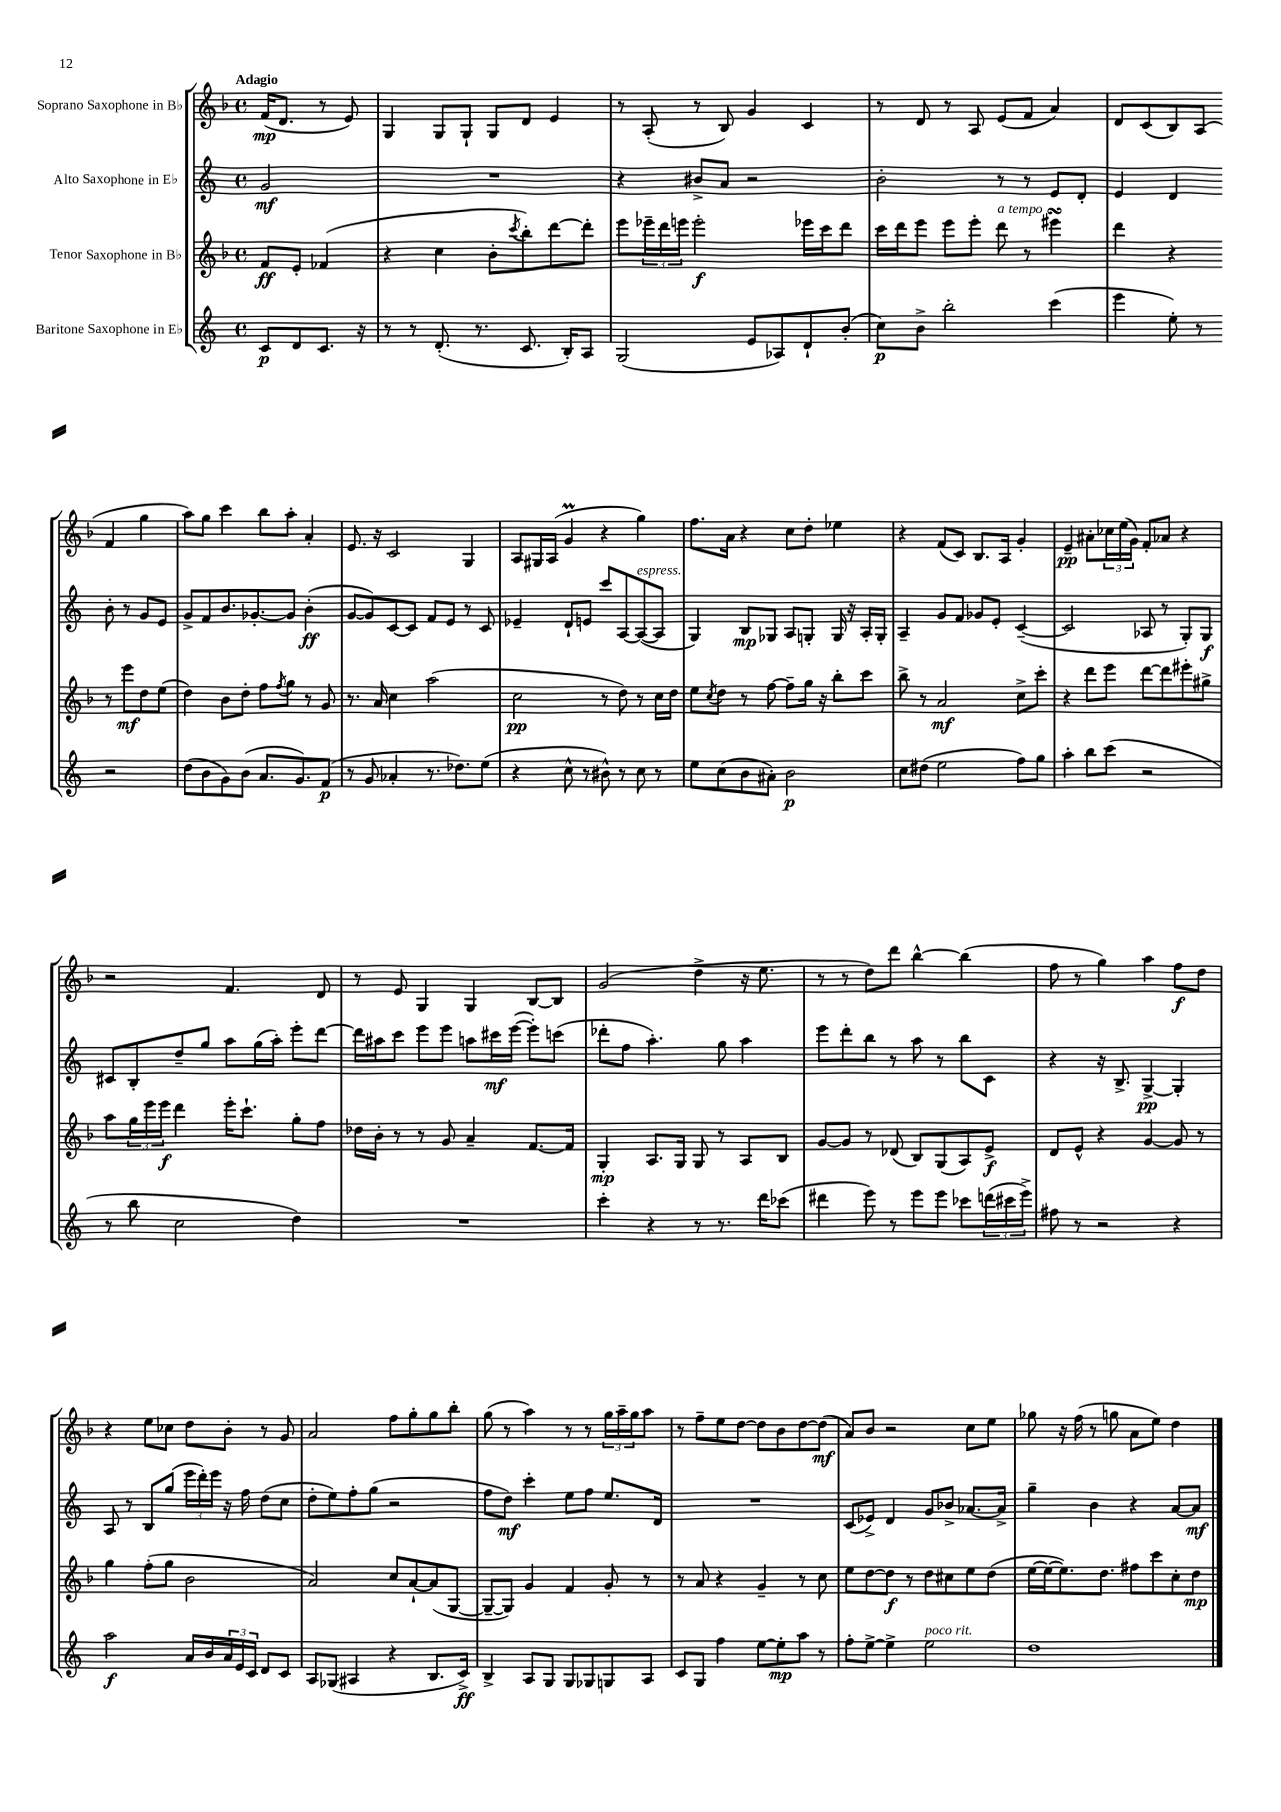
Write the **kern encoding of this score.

**kern	**dynam	**kern	**dynam	**kern	**dynam	**kern	**dynam
*part4	*part4	*part3	*part3	*part2	*part2	*part1	*part1
*staff4	*staff4	*staff3	*staff3	*staff2	*staff2	*staff1	*staff1
*I"Baritone Saxophone in E♭	*	*I"Tenor Saxophone in B♭	*	*I"Alto Saxophone in E♭	*	*I"Soprano Saxophone in B♭	*
*clefG2	*	*clefG2	*	*clefG2	*	*clefG2	*
*k[]	*	*k[b-]	*	*k[]	*	*k[b-]	*
*M4/4	*	*M4/4	*	*M4/4	*	*M4/4	*
*met(c)	*	*met(c)	*	*met(c)	*	*met(c)	*
=	=	=	=	=	=	=	=
!	!	!	!	!	!	!LO:TX:a:B:t=Adagio	!
8c/L	p	8f/L	ff	2g/	mf	(16f/KL	mp
.	.	.	.	.	.	8.d/J	.
8d/	.	8e'/J	.	.	.	.	.
8.c/J	.	(4f-X/	.	.	.	8r	.
.	.	.	.	.	.	8e/)	.
16r	.	.	.	.	.	.	.
=1	=1	=1	=1	=1	=1	=1	=1
8r	.	4r	.	1r	.	4G/	.
8r	.	.	.	.	.	.	.
(8.d'/	.	4cc\	.	.	.	8G/L	.
.	.	.	.	.	.	8G`/J	.
8.r	.	.	.	.	.	.	.
.	.	8b-'\L	.	.	.	8G/L	.
.	.	8qccc/	.	.	.	.	.
8.c/	.	8bb-'\)	.	.	.	8d/J	.
.	.	[8ddd\	.	.	.	4e/	.
16B'/KL)	.	.	.	.	.	.	.
8A/J	.	8ddd'\J]	.	.	.	.	.
=2	=2	=2	=2	=2	=2	=2	=2
(2G/	.	8eee\L	.	4r	.	8r	.
.	.	24eee-X~\L	.	.	.	(8A'/	.
.	.	24ddd\	.	.	.	.	.
.	.	24eeen\JJ	.	.	.	.	.
.	.	2eee'\	f	8b#X^/L	.	8r	.
.	.	.	.	8a/J	.	8B-/)	.
8e/L	.	.	.	2r	.	4g/	.
8A-X/)	.	.	.	.	.	.	.
8d`/	.	16eee-X\LL	.	.	.	4c/	.
.	.	16ccc\J	.	.	.	.	.
(8b'/J	.	8ddd\J	.	.	.	.	.
=3	=3	=3	=3	=3	=3	=3	=3
8cc\L)	p	16ccc\LL	.	2b'\	.	8r	.
.	.	16ddd\J	.	.	.	.	.
8b^\J	.	8eee\J	.	.	.	8d/	.
2bb'\	.	8eee\L	.	.	.	8r	.
.	.	8eee'\J	.	.	.	8A/	.
!	!	!LO:TX:a:i:t=a tempo	!	!	!	!	!
.	.	8ddd\	.	8r	.	(8e/L	.
.	.	8r	.	8r	.	8f/J	.
(4ccc\	.	4eee#XsSsS\	.	8e/L	.	4a/)	.
.	.	.	.	8d'/J	.	.	.
=4	=4	=4	=4	=4	=4	=4	=4
4eee\	.	4ddd\	.	4e/	.	8d/L	.
.	.	.	.	.	.	(8c/	.
8ee'\)	.	4r	.	4d/	.	8B-/)	.
8r	.	.	.	.	.	(8A/J	.
2r	.	8r	.	8b'\	.	4f/	.
.	.	8eee\L	mf	8r	.	.	.
.	.	8dd\	.	8g/L	.	4gg\	.
.	.	(8ee\J	.	8e/J	.	.	.
!!LO:LB:g=z
=5	=5	=5	=5	=5	=5	=5	=5
(8dd\L	.	4dd\)	.	8g^/L	.	8aa\L)	.
8b\	.	.	.	8f/	.	8gg\J	.
8g\)	.	8b-\L	.	8.b/	.	4ccc\	.
(8b\J	.	8dd'\J	.	.	.	.	.
.	.	.	.	[8.g-X'/	.	.	.
8.a/L	.	8ff\L	.	.	.	8bb-\L	.
.	.	8qff/	.	.	.	.	.
.	.	8gg\J	.	8g-/J]	.	8aa'\J	.
8.g/)	.	.	.	.	.	.	.
.	.	8r	.	(4b'\	ff	4a'/	.
(8f/J	p	8g/	.	.	.	.	.
=6	=6	=6	=6	=6	=6	=6	=6
8r	.	8.r	.	[8g/L	.	8.e/	.
8g/	.	.	.	8g/])	.	.	.
.	.	16a/	.	.	.	16r	.
4a-X'/	.	4cc\	.	[8c/	.	2c/	.
.	.	.	.	8c/J]	.	.	.
8.r	.	(2aa\	.	8f/L	.	.	.
.	.	.	.	8e/J	.	.	.
8.dd-X\L)	.	.	.	.	.	.	.
.	.	.	.	8r	.	4G/	.
(8ee\J	.	.	.	8c/	.	.	.
=7	=7	=7	=7	=7	=7	=7	=7
4r	.	2cc\	pp	4e-X~/	.	8A/L	.
.	.	.	.	.	.	16G#X/L	.
.	.	.	.	.	.	(16A/JJ	.
8cc^^\	.	.	.	8d`/L	.	4gM/	.
8r	.	.	.	8en/J	.	.	.
8b#X^^\)	.	8r	.	8ccc/L	.	4r	.
8r	.	8dd\)	.	[8A/	.	.	.
!	!	!	!	!LO:TX:a:i:t=espress.	!	!	!
8cc\	.	8r	.	(8A/_	.	4gg\)	.
8r	.	16cc\LL	.	8A/J]	.	.	.
.	.	16dd\JJ	.	.	.	.	.
=8	=8	=8	=8	=8	=8	=8	=8
8ee\L	.	8ee\L	.	4G/)	.	8.ff\L	.
.	.	8qcc/	.	.	.	.	.
(8cc\	.	8dd\J	.	.	.	.	.
.	.	.	.	.	.	16a\Jk	.
8b\	.	8r	.	8B/L	mp	4r	.
8a#X'\J)	.	[8ff\	.	8G-X/J	.	.	.
2b\	p	8ff~\L]	.	8A/L	.	8cc\L	.
.	.	16gg\Jk	.	8Gn'/J	.	8dd'\J	.
.	.	16r	.	.	.	.	.
.	.	8bb-'\L	.	16G/	.	4ee-X\	.
.	.	.	.	16r	.	.	.
.	.	8ccc\J	.	16A'/LL	.	.	.
.	.	.	.	16G'/JJ	.	.	.
=9	=9	=9	=9	=9	=9	=9	=9
8cc\L	.	8bb-^\	.	4A~/	.	4r	.
(8dd#X\J	.	8r	.	.	.	.	.
2ee\	.	2a/	mf	8g/L	.	(8f/L	.
.	.	.	.	8f/J	.	8c/J)	.
.	.	.	.	8g-X/L	.	8.B-/L	.
.	.	.	.	8e'/J	.	.	.
.	.	.	.	.	.	16A/Jk	.
8ff\L)	.	8cc^\L	.	([4c~/	.	4g'/	.
8gg\J	.	8ccc'\J	.	.	.	.	.
=10	=10	=10	=10	=10	=10	=10	=10
4aa'\	.	4r	.	2c/]	.	4e~/	pp
8bb\L	.	8ddd\L	.	.	.	8a#X'\L	.
(8ccc\J	.	8eee\J	.	.	.	24cc-X\L	.
.	.	.	.	.	.	(24ee\	.
.	.	.	.	.	.	24g\JJ)	.
2r	.	[8ddd\L	.	8A-X/	.	8f'/L	.
.	.	8ddd\]	.	8r	.	8a-X/J	.
.	.	8eee#X'\	.	8G'/L)	.	4r	.
.	.	8gg#X^\J	.	8G/J	f	.	.
!!LO:LB:g=z
=11	=11	=11	=11	=11	=11	=11	=11
8r	.	8aa\L	.	8c#X/L	.	2r	.
8bb\	.	24gg\L	.	8B'/	.	.	.
.	.	24eee\	.	.	.	.	.
.	.	24eee\JJ	f	.	.	.	.
2cc\	.	4ddd\	.	8dd~/	.	.	.
.	.	.	.	8gg/J	.	.	.
.	.	16eee'\KL	.	8aa\L	.	4.f/	.
.	.	8.ccc`\J	.	.	.	.	.
.	.	.	.	(16gg\L	.	.	.
.	.	.	.	16aa'\JJ)	.	.	.
4dd\)	.	8gg'\L	.	8eee'\L	.	.	.
.	.	8ff\J	.	[8ddd\J	.	8d/	.
=12	=12	=12	=12	=12	=12	=12	=12
1r	.	16dd-X\LL	.	16ddd\LL]	.	8r	.
.	.	16b-'\JJ	.	16aa#X\J	.	.	.
.	.	8r	.	8ccc\J	.	8e/	.
.	.	8r	.	8eee\L	.	4G/	.
.	.	8g/	.	8eee\J	.	.	.
.	.	4a~/	.	8aan\L	.	4G/	.
.	.	.	.	16ccc#X\L	mf	.	.
.	.	.	.	([16eee\JJ	.	.	.
.	.	[8.f/L	.	8eee'\L])	.	[8B-/L	.
.	.	.	.	(8cccn\J	.	8B-/J]	.
.	.	16f/Jk]	.	.	.	.	.
=13	=13	=13	=13	=13	=13	=13	=13
4ccc'\	.	4G'/	mp	8ddd-X'\L	.	(2g/	.
.	.	.	.	8ff\J	.	.	.
4r	.	8.A/L	.	4.aa'\)	.	.	.
.	.	16G/Jk	.	.	.	.	.
8r	.	8G/	.	.	.	4dd^\	.
8.r	.	8r	.	8gg\	.	.	.
.	.	8A/L	.	4aa\	.	16r	.
16ddd\KL	.	.	.	.	.	8.ee\	.
(8ccc-X\J	.	8B-/J	.	.	.	.	.
=14	=14	=14	=14	=14	=14	=14	=14
4ddd#X\	.	[8g/L	.	8eee\L	.	8r	.
.	.	8g/J]	.	8ddd'\	.	8r	.
8eee\)	.	8r	.	8bb\J	.	8dd\L)	.
8r	.	(8d-X/	.	8r	.	8ddd\J	.
8eee\L	.	8B-/L)	.	8aa\	.	[4bb-^^\	.
8eee\J	.	(8G/	.	8r	.	.	.
8ccc-X\L	.	8A/)	.	8bb\L	.	(4bb-\]	.
(24dddn\L	.	8e^/J	f	8c\J	.	.	.
24ccc#X\	.	.	.	.	.	.	.
24eee^\JJ)	.	.	.	.	.	.	.
=15	=15	=15	=15	=15	=15	=15	=15
8ff#X\	.	8d/L	.	4r	.	8ff\	.
8r	.	8e^^/J	.	.	.	8r	.
2r	.	4r	.	16r	.	4gg\)	.
.	.	.	.	8.B^/	.	.	.
.	.	[4g/	.	[4G^/	pp	4aa\	.
4r	.	8g/]	.	4G'/]	.	8ff\L	f
.	.	8r	.	.	.	8dd\J	.
!!LO:LB:g=z
=16	=16	=16	=16	=16	=16	=16	=16
2aa\	f	4gg\	.	8A/	.	4r	.
.	.	.	.	8r	.	.	.
.	.	(8ff'\L	.	8B/L	.	8ee\L	.
.	.	8gg\J	.	(8gg/J	.	8cc-X\J	.
16a/LL	.	2b-\	.	24eee\LL	.	8dd\L	.
.	.	.	.	24ddd'\)	.	.	.
16b/	.	.	.	.	.	.	.
.	.	.	.	24eee\JJ	.	.	.
24a/	.	.	.	16r	.	8b-'\J	.
24e/	.	.	.	.	.	.	.
.	.	.	.	16ff\	.	.	.
24c/JJ	.	.	.	.	.	.	.
8d/L	.	.	.	(8dd\L	.	8r	.
8c/J	.	.	.	8cc\J	.	8g/	.
=17	=17	=17	=17	=17	=17	=17	=17
8A/L	.	2a/)	.	8dd'\L	.	2a/	.
(8G-X/J	.	.	.	8ee\)	.	.	.
4A#X/	.	.	.	8ff'\	.	.	.
.	.	.	.	(8gg\J	.	.	.
4r	.	8cc/L	.	2r	.	8ff\L	.
.	.	[8a`/	.	.	.	8gg'\	.
8.B/L	.	(8a/]	.	.	.	8gg\	.
.	.	[8G/J	.	.	.	8bb-'\J	.
16c^/Jk)	ff	.	.	.	.	.	.
=18	=18	=18	=18	=18	=18	=18	=18
4B^/	.	8G~/L_	.	8ff\L	.	(8gg\	.
.	.	8G/J])	.	8dd\J)	mf	8r	.
8A/L	.	4g/	.	4ccc'\	.	4aa\)	.
8G/J	.	.	.	.	.	.	.
8G/L	.	4f/	.	8ee\L	.	8r	.
8G-X/	.	.	.	8ff\J	.	8r	.
8Gn/	.	8g'/	.	8.ee/L	.	24gg\LL	.
.	.	.	.	.	.	24aa~\	.
.	.	.	.	.	.	24gg\J	.
8A/J	.	8r	.	.	.	8aa\J	.
.	.	.	.	16d/Jk	.	.	.
=19	=19	=19	=19	=19	=19	=19	=19
8c/L	.	8r	.	1r	.	8r	.
8G/J	.	8a/	.	.	.	8ff~\L	.
4ff\	.	4r	.	.	.	8ee\	.
.	.	.	.	.	.	[8dd\J	.
[8ee\L	.	4g~/	.	.	.	8dd\L]	.
8ee'\]	mp	.	.	.	.	8b-\	.
8aa\J	.	8r	.	.	.	[8dd\	.
8r	.	8cc\	.	.	.	(8dd\J]	mf
=20	=20	=20	=20	=20	=20	=20	=20
8ff'\L	.	8ee\L	.	(8c/L	.	8a/L)	.
[8ee^\J	.	[8dd\	.	8e-X^/J)	.	8b-/J	.
4ee^\]	.	8dd\J]	f	4d/	.	2r	.
.	.	8r	.	.	.	.	.
!LO:TX:a:i:t=poco rit.	!	!	!	!	!	!	!
2ee\	.	8dd\L	.	8g/L	.	.	.
.	.	8cc#X\	.	8b-X^/J	.	.	.
.	.	8ee\	.	[8.a-X/L	.	8cc\L	.
.	.	(8dd\J	.	.	.	8ee\J	.
.	.	.	.	16a-^/Jk]	.	.	.
=21	=21	=21	=21	=21	=21	=21	=21
1dd	.	[16ee\LL	.	4gg~\	.	8gg-X\	.
.	.	16ee\J_	.	.	.	.	.
.	.	8.ee\])	.	.	.	16r	.
.	.	.	.	.	.	(16ff\	.
.	.	.	.	4b\	.	8r	.
.	.	8.dd\J	.	.	.	.	.
.	.	.	.	.	.	8ggn\	.
.	.	8ff#X\L	.	4r	.	8a\L	.
.	.	8ccc\	.	.	.	8ee\J)	.
.	.	8cc'\	.	[8a/L	.	4dd\	.
.	.	8dd\J	mp	8a/J]	mf	.	.
==	==	==	==	==	==	==	==
*-	*-	*-	*-	*-	*-	*-	*-
